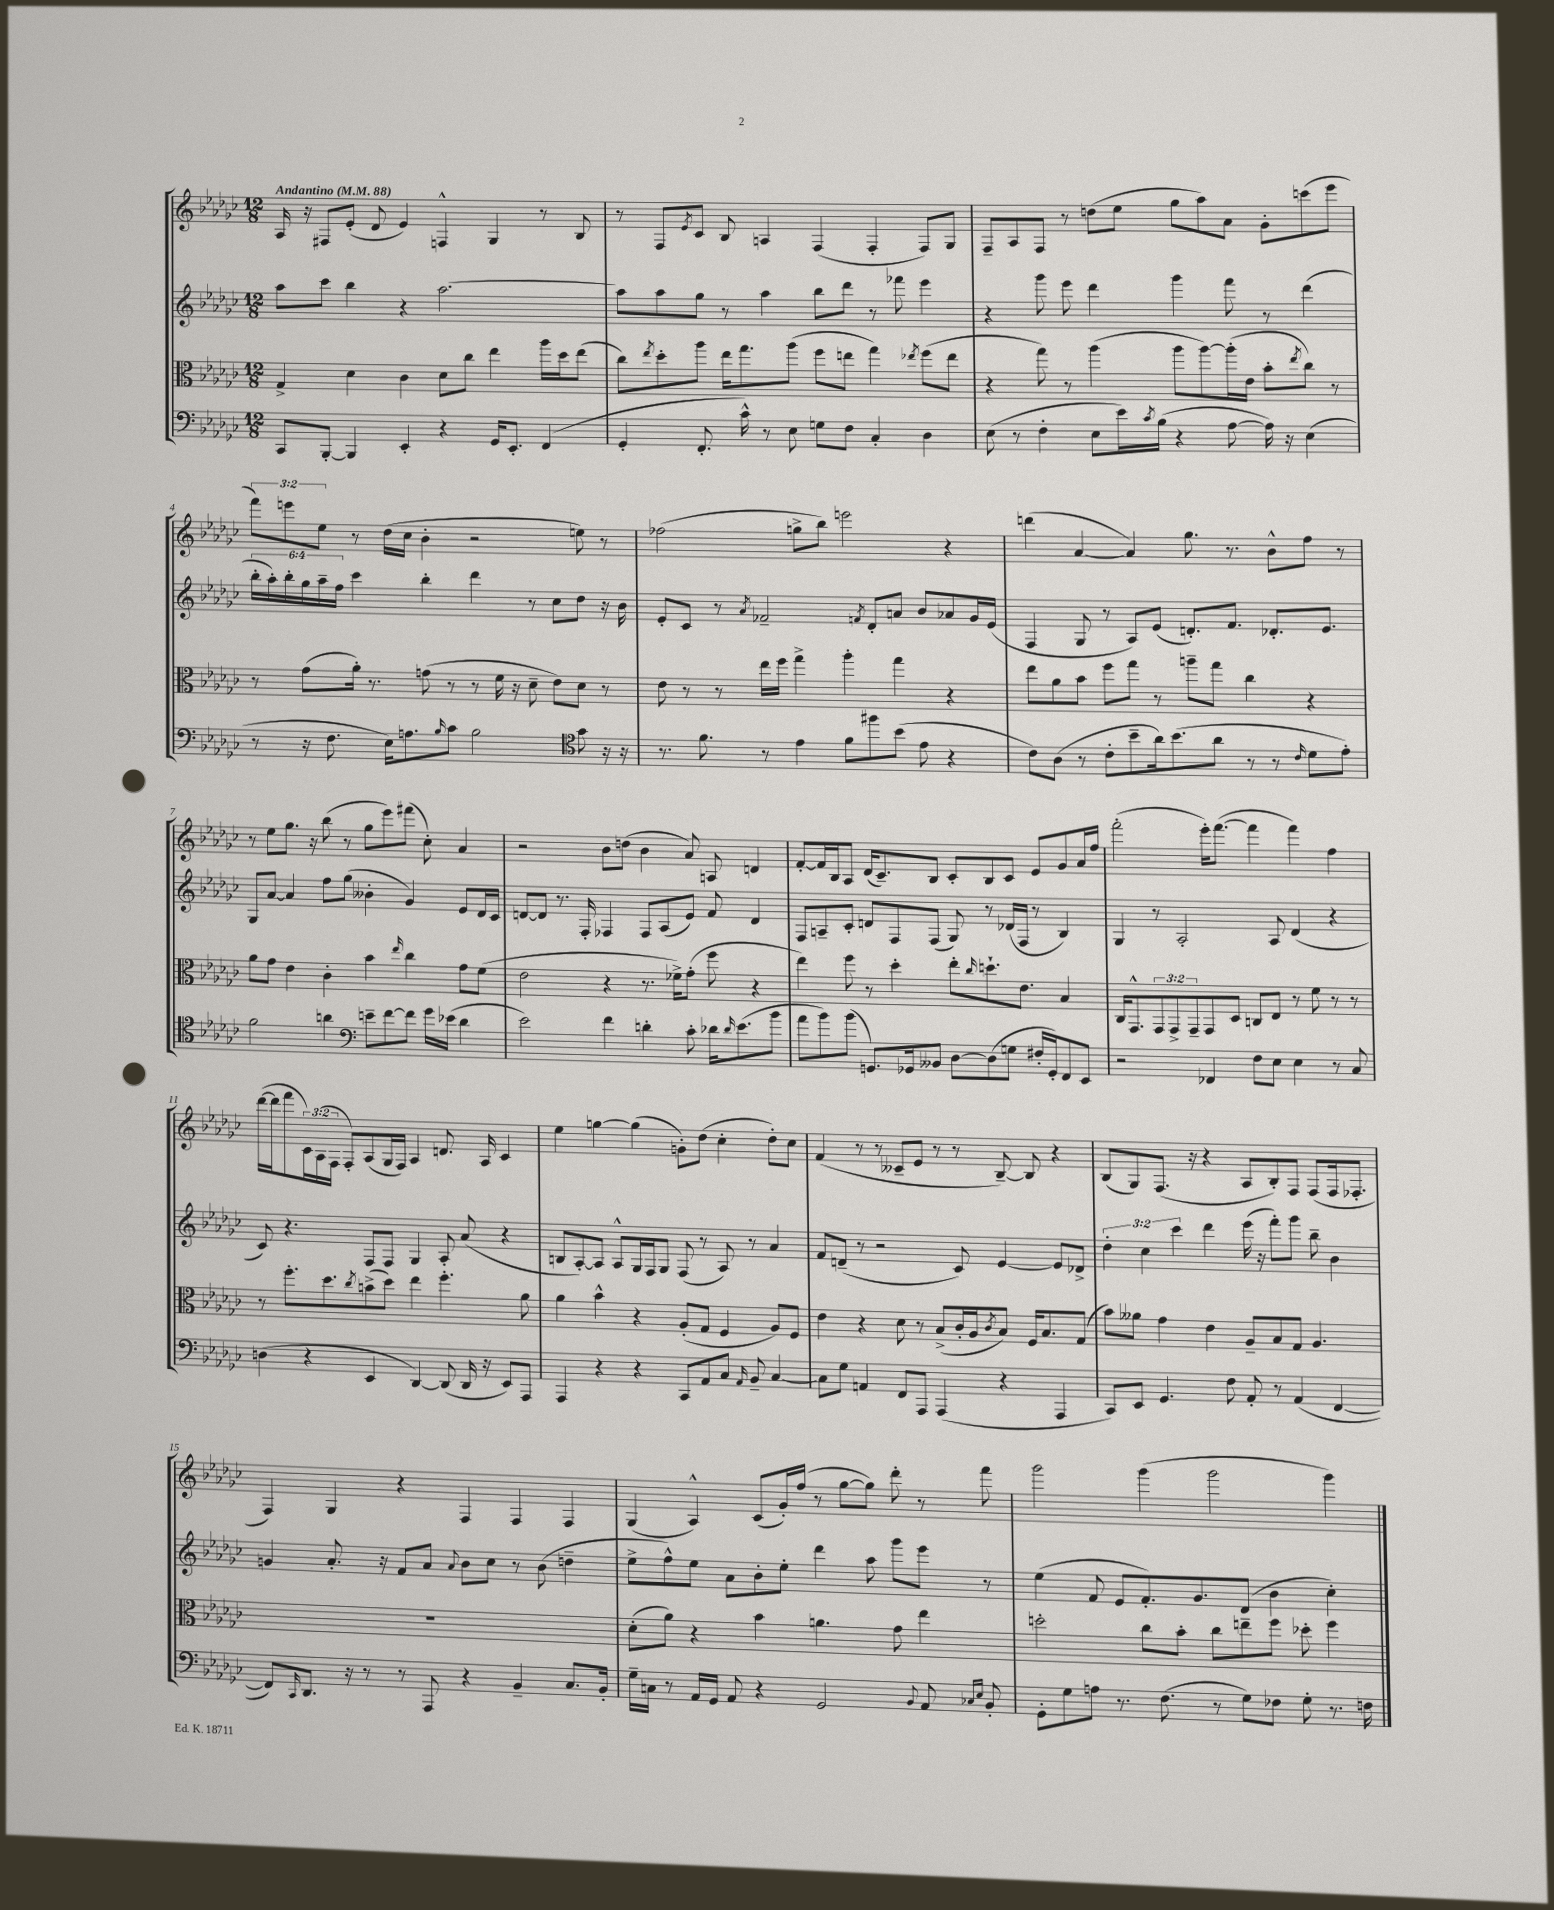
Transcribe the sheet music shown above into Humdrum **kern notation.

**kern	**kern	**kern	**kern
*staff4	*staff3	*staff2	*staff1
*clefF4	*clefC3	*clefG2	*clefG2
*k[b-e-a-d-g-c-]	*k[b-e-a-d-g-c-]	*k[b-e-a-d-g-c-]	*k[b-e-a-d-g-c-]
*M12/8	*M12/8	*M12/8	*M12/8
*MM88	*MM88	*MM88	*MM88
8CC-/L	4G-^/	8aa-\L	16A-/
.	.	.	16r
[8BBB-'/J	.	8ccc-\J	8F#/L
4BBB-/]	4d-\	4bb-\	(8e-'/J
.	.	.	8d-/
4EE-'/	4c-\	4r	4e-/)
4r	8d-\L	[2.aa-\	4F^^/
.	8cc-\J	.	.
16GG-/LK	4ee-\	.	4G-/
8.EE-'/J	.	.	.
(4FF/	16aa-\LL	.	8r
.	16dd-\J	.	.
.	(8ee-\J	.	8B-/
=	=	=	=
4GG-'/	8cc-\L)	8aa-\]L	8r
.	8qee-/	.	.
.	8dd-'\	8aa-\	8F/L
.	.	.	8qe-/
8.FF'/	8aa-\J	8gg-\J	8c-/J
.	16ee-\LK	8r	8B-/
16c-^^\)	8.gg-\	.	.
8r	.	4aa-\	4A/
8E-\	(8aa-\J	.	.
8G\L	8ff\L	8bb-\L	(4F/
8F\J	8ee\J	8ddd-\J	.
4C-'/	4gg-\)	8r	4F'/
.	.	8fff-\	.
.	8qee-/	.	.
4D-\	(8ff\L	4eee-\	8F/L)
.	8ee-\J	.	8G-/J
=	=	=	=
(8E-\	4r	4r	8F~/L
8r	.	.	8A-/
4F'\	8gg-\)	8ggg-\	8F/J
.	8r	8eee-\	8r
8E-\L	(4aa-\	4ddd-\	(8dd\L
16e-\L)	.	.	8ee-\J
8qc-/	.	.	.
(16B-\JJ	.	.	.
4r	8aa-\L	4ggg-\	8gg-\L
.	[8aa-\)	.	8aa-\)
[8A-\	(16aa-'\]L	8fff\	8a-\J
.	16e-\JJ	.	.
16A-\])	8b-'\L	8r	8g-'\L
16r	.	.	.
.	8qee-/	.	.
(4E-\	8cc-\J)	(4ddd-\	(8ccc\
.	8r	.	8eee-\J
=	=	=	=
8r	8r	24bb-'\LL	12fff\L)
.	.	24aa-'\)	.
.	.	24bb-'\	12eee\
16r	(8g-\L	24gg-\	.
.	.	24aa-~\	12ee-\J
8.F\	.	.	.
.	.	24ff\JJ	.
.	16a-'\Jk)	4ccc-\	8r
.	8.r	.	.
16E-\LK)	.	.	(16dd-\LL
8.A\	.	.	16cc-\JJ
.	(8g\	4bb-'\	4b-'\
16qqB-/	.	.	.
8c-\J	8r	.	.
2B-\	8r	4ddd-\	2r
.	16f\	.	.
.	16r	.	.
.	8d-~\	8r	.
.	8e-\L)	8cc-\L	.
*clefC4	*	*	*
8g-\	8d-\J	8dd-\J	8ee\)
16r	8r	16r	8r
16r	.	16b-\	.
=	=	=	=
8.r	8e-\	8e-'/L	(2ff-\
.	8r	8c-/J	.
8.f\	.	.	.
.	8r	8r	.
.	.	8qa-/	.
8r	16ee-\LL	2f-~/	.
.	16ff\JJ	.	.
4e-\	4gg-^\	.	8gg^\L
.	.	.	8bb-\J)
8f\L	4aa-'\	.	2eee\
.	.	8qf/	.
8ff#\	.	8d-'/L	.
(8b-\J	4gg-\	8a/J	.
8e-\	.	8b-/L	.
4r	4r	8a-/	4r
.	.	16g-/L	.
.	.	(16e-/JJ	.
=	=	=	=
8c-\L)	8ee-\L	4F/	(4ddd\
(8A-\J	8a-\	.	.
8r	8b-\J	8G-/	[4a-/
8c-'\L	8ff\L	8r	.
8b-~\	8gg-\J	8A-/L)	4a-/])
16a-\k)	8r	(8e-/J	.
(8.b-\	.	.	.
.	8aa~\L	8.d'/L)	8.gg-\
8a-\J	8gg-\J	.	.
.	.	8.f/J	8.r
8r	4cc-\	.	.
8r	.	8.d-'/L	8b-^^\L
16qqc-/	.	.	.
8d-\L	4r	.	8ff\J
.	.	8.e-/J	.
8e-'\J)	.	.	8r
=	=	=	=
2f\	8a-\L	8G-/L	8r
.	8g-\J	[8a-/J	8ee-\L
.	4e-\	4a-/]	8.gg-\J
.	.	.	16r
4a\	4c-'\	8ff\L	(8bb-\
.	.	(8gg-\J	8r
*clefF4	*	*	*
8e~\L	4b-\	4b--'\	8gg-\L
[8f\	.	.	8eee-\)
.	16qqee-/	.	.
8f\]J	4cc-\	4g-/)	(8fff#\J
16g-\LL	.	.	8cc-'\)
(16e-\JJ	.	.	.
4d-\	8g-\L	8e-/L	4a-/
.	(8f\J	16d-/L	.
.	.	16c-/JJ	.
=	=	=	=
2e-\)	2e-\	[8d/L	2r
.	.	8d/]J	.
.	.	8.r	.
.	.	16F'/	.
4f\	4r	4F-/	8b-\L
.	.	.	(8dd\J
4d'\	8.r	8F-/L	4b-\
.	.	(8A-/	.
.	16f-^\LK)	.	.
8c-'\	(8g-'\J	8e-/J)	8a-/)
16d-\LK	8ff\	8f/	8A/
16qqd-/	.	.	.
(8.e-\	.	.	.
.	4r	4d/	4d/
8b-\J	.	.	.
=	=	=	=
8a-\L	4ee-\)	8F/L	[8f'/L
8b-\)	.	8A~/	16f/]L
.	.	.	16B-/J
(8b-\J	8ff\	8c-'/J	8A-/J
8.GG/L)	8r	8d/L	(16d-/LK
.	.	.	8.c-~/)
.	4dd-'\	8F/	.
16GG-/k	.	.	.
8BB--/J	.	(8F/J	8B-/J
[8D-\L	8ee-'\L	8G-/)	8c-'/L
.	16qqcc-/	.	.
(8D-\]	8.dd`\	8r	8B-/
8G\J	.	(16d-/LL	8c-/J
.	8.e-\J	16F/JJ	.
16F#'/LL	.	8r	8e-/L
16GG-'/J)	.	.	.
8FF/	4B-/	4B-/)	8g-/
8EE-/J	.	.	16a-/L
.	.	.	16ff/JJ
=	=	=	=
2r	16C-/LK	4G-/	(2fff'\
.	8.GG-^^/	.	.
.	12GG-/	8r	.
.	12GG-^/	.	.
.	.	2A-'/	.
.	12GG-~/	.	.
4FF-/	8GG-/	.	16eee-'\LK)
.	.	.	([8.fff\J
.	8D-/J	.	.
8F\L	8C/L	.	4fff\]
8E-\J	8E-/J	8A-/	.
4E-\	8r	(4d-/	4fff\)
.	8f\	.	.
8r	8r	4r	4ff\
8C-/	8r	.	.
=	=	=	=
(4D\	8r	8c-/)	([16ddd-\LL
.	.	.	16ddd-\]J
.	8.ff'\L	4.r	8fff\
4r	.	.	24c-\L)
.	.	.	(24A-\
.	8.dd-\	.	.
.	.	.	24F\JJ
.	.	.	8F'/L)
.	8qcc-/	.	.
4EE-/	(8b^\	8F/L	(8A-/
.	8dd-\J)	8F/J	16G-/L
.	.	.	16F/JJ)
[4DD-/)	4ee-\	4G-/	4A-/
(8DD-/]	4.ff'\	8A-'/	8.d/
16DD-/	.	(8a-/	.
16r	.	.	16A-/
8EE-/L)	.	4r	4c-/
8AAA-/J	8a-\	.	.
=	=	=	=
4AAA-/	4a-\	8B/L	4ee-\
.	.	[8A-'/)	.
4r	4b-^^\	8A-/]J	[4gg\
.	.	8A-^^/L	.
4r	4r	16G-/L	(4gg\]
.	.	16F/J	.
.	.	8G-/J	.
8CC-/L	(8A-'/L	(8F/	8g'\L)
8AA-/	8G-/J	8r	(8dd-\J
8C-/J	4F/	8A-/)	4cc-'\
16qqAA-/	.	.	.
8BB-~/	.	8r	.
[4C-/	8A-/L)	4a-/	8dd-'\L)
.	8F/J	.	8cc-\J
=	=	=	=
8C-\]L	4e-\	8f/L	(4f/
8G-\J	.	(8d~/J	.
4AA/	4r	8r	8r
.	.	2r	8r
8FF/L	8d-\	.	8c--~/L
8AAA-/J	8r	.	8e-/J
(4AAA-/	(8B-^/L	.	8r
.	16c-'/L	8c-/)	8r
.	16A-/J	.	.
.	8qc-/	.	.
4r	8B-/J)	[4e-/	[8B-~/)
.	16F/LK	.	8B-/]
.	8.B-/	.	.
4AAA-/	.	8e-/]L	4r
.	(8G-/J	8d-^/J	.
=	=	=	=
8CC-/L)	8b-\L)	6dd-'\	(8B-/L
8EE-/J	8a--\J	.	8G-/)
.	.	6cc-\	.
4.GG-/	4g-\	.	(8.F/J
.	.	6ccc-\	.
.	.	.	16r
.	4e-\	4ddd-\	4r
8F\	.	.	.
8AA-'/	8A-~/L	(16eee-\	8A-/L
.	.	16r	.
8r	8B-/	8fff'\L)	8B-'/)
(4AA-/	8G-/J	8ggg-\J	8F/J
.	4.A-/	8bb-~\	(8F/L
[4FF/	.	4b-\	16F/k
.	.	.	8.F-'/J
=	=	=	=
8FF/]L)	1.r	4g/	4F/)
16qqCC-/	.	.	.
8.DD-/J	.	.	.
.	.	8.a-'/	4G-/
16r	.	.	.
8r	.	.	.
.	.	16r	.
8r	.	8f/L	4r
8AAA-/	.	8a-/J	.
.	.	8qqa-/	.
4r	.	8b-\L	4F/
.	.	8cc-\J	.
4BB-~/	.	8r	4F/
.	.	(8b-\	.
8.C-/L	.	4dd~\	4F/
16BB-'/Jk	.	.	.
=	=	=	=
16G-~\LL	(8d-'\L	8ee-^\L	(4G-/
16C\JJ	.	.	.
8r	8a-\J)	8ff^^\)	.
16AA-/LL	4r	8ee-\J	4A-^^/)
16GG-/JJ	.	.	.
8AA-/	.	8a-\L	.
4r	4b-\	8b-'\	(8c-/L
.	.	8ee-'\J	16g-'/L)
.	.	.	(16ff/JJ
2GG-/	4.a\	4ddd-\	8r
.	.	.	[8gg-\L
.	.	8aa-\	8gg-\]J)
.	8g-\	8ggg-\L	8ddd-'\
8qqBB-/	.	.	.
8AA-/	4ee-\	8eee-\J	8r
16qqC-/LL	.	.	.
16qqE-/JJ	.	.	.
8BB-'/	.	8r	8fff\
=	=	=	=
8GG-'\L	2dd'\	(4ee-\	2ggg-\
8G-\	.	.	.
8A\J	.	8f/	.
8.r	.	8e-/L	.
.	8cc-\L	8.f'/)	(4ggg-\
(8.F\	.	.	.
.	8b-'\J	.	.
.	.	8.g-/	.
8r	8cc-\L	.	2ggg-\
8G-\L)	8ee~\	(8d-/J	.
8F-\J	8ff\J	4b-\	.
8G-'\	8dd-'\	.	.
8.r	4ff\	4cc-'\)	4ggg-\)
16F\	.	.	.
==	==	==	==
*-	*-	*-	*-
